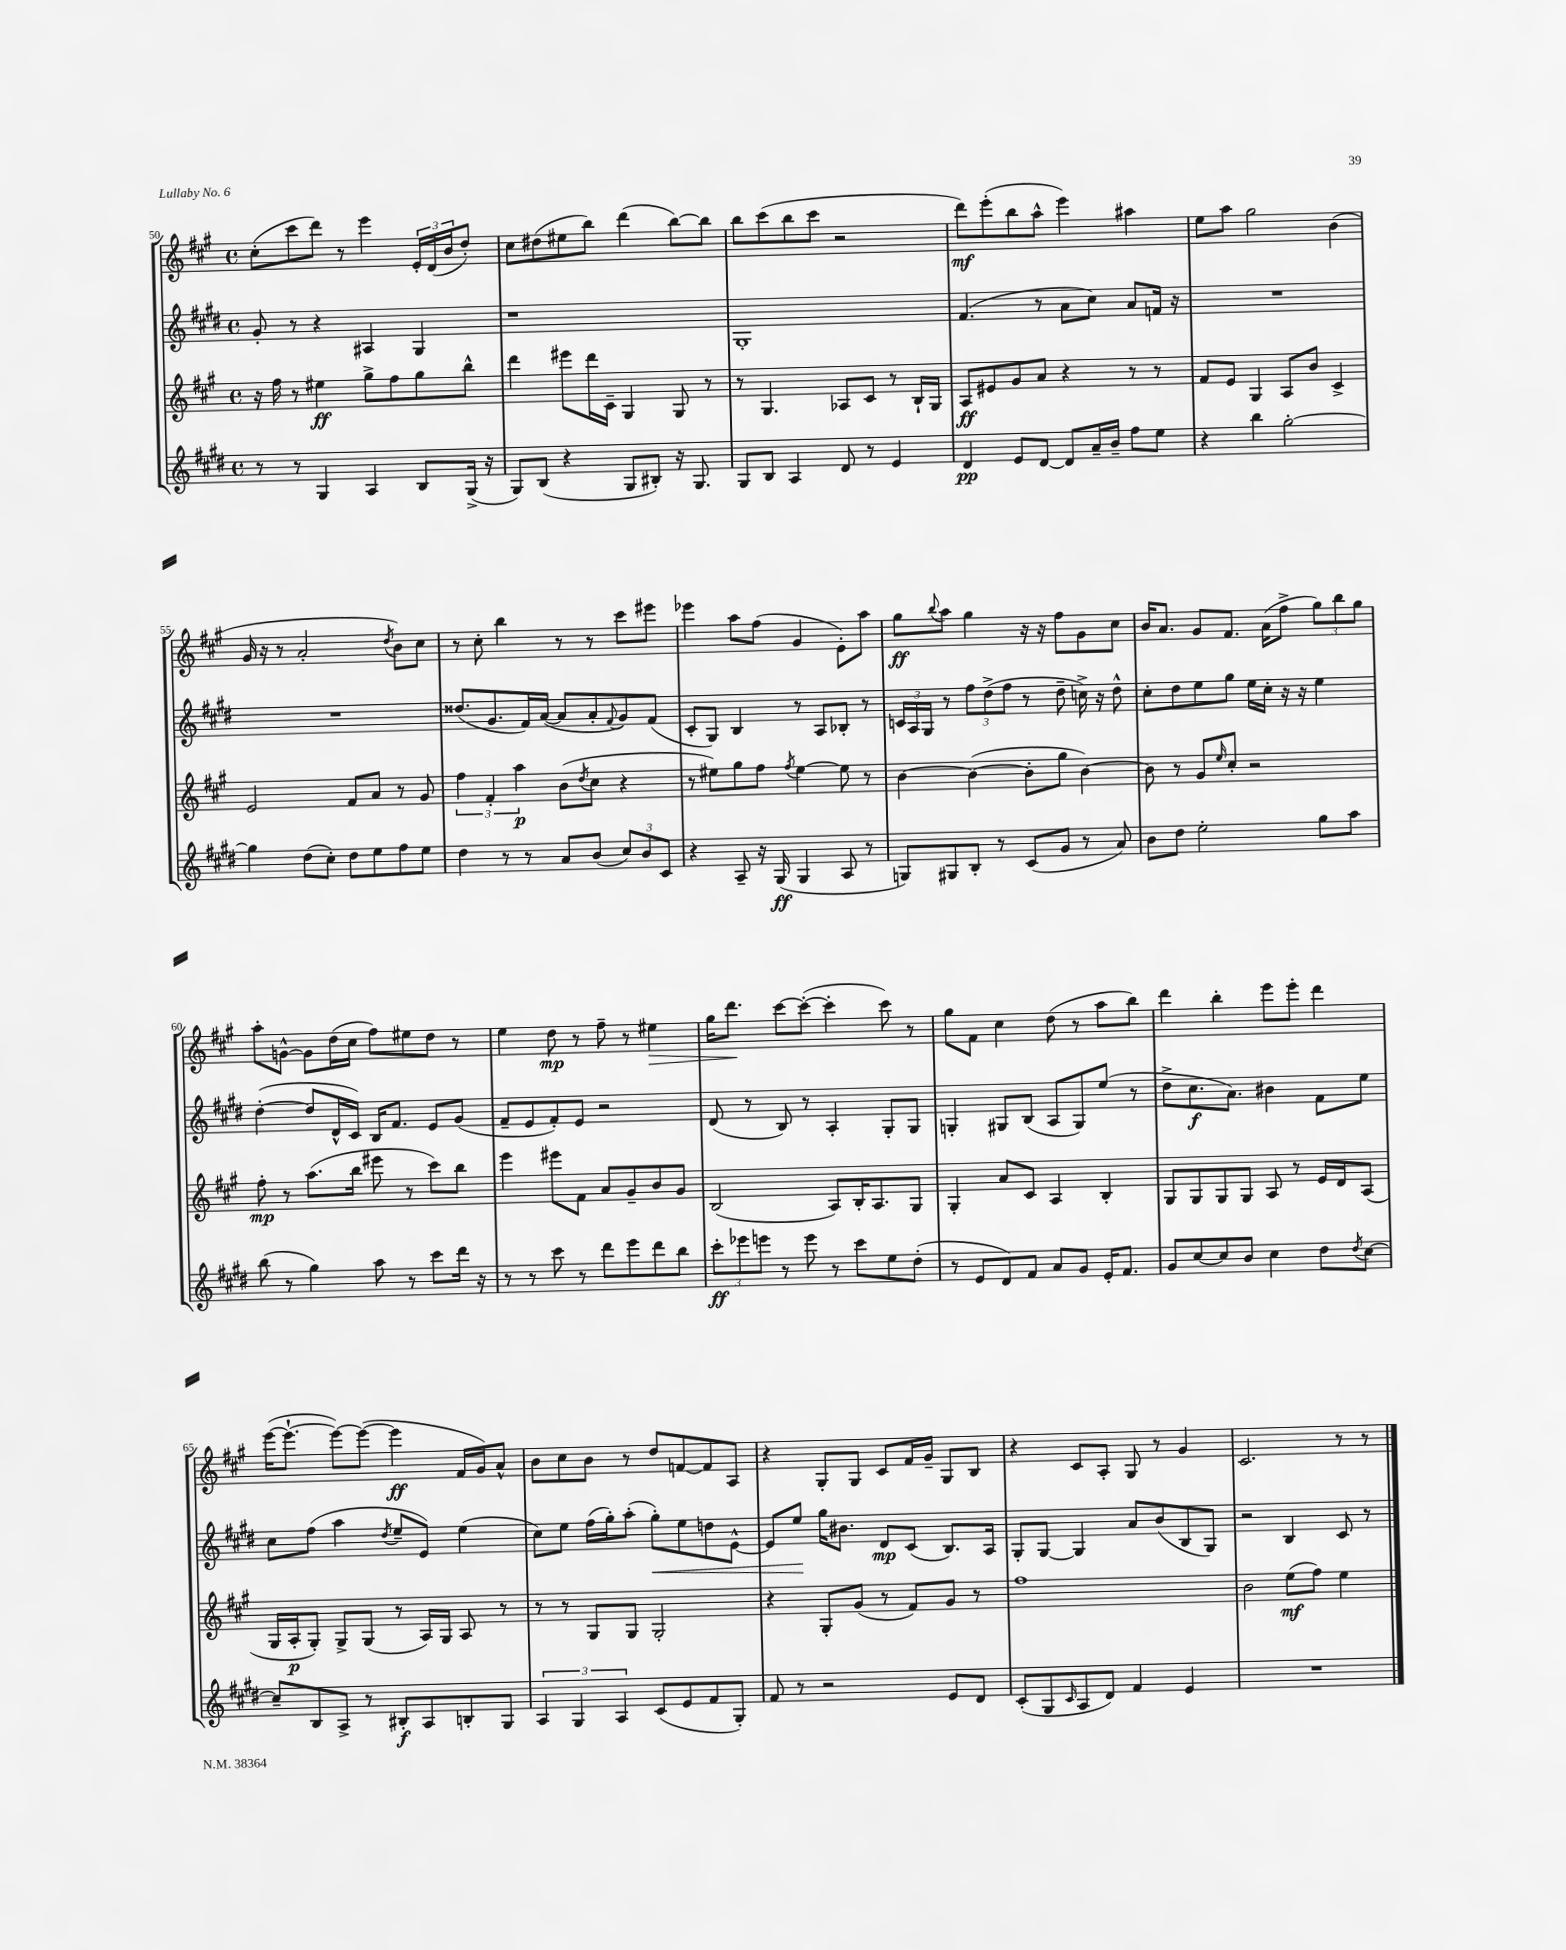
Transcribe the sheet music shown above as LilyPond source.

<<
\new StaffGroup <<
\new Staff = "s0" {
    \clef treble \key a \major \defaultTimeSignature \time 4/4
    cis''8-.( cis'''8 d'''8) r8 e'''4 \tuplet 3/2 { e'16-. d'16( b'16 } d''8-.) |
    cis''8 dis''8( eis''8 b''8) d'''4( b''8~) b''8 |
    b''8 cis'''8( b''8 cis'''8 r2 |
    d'''8\mf) e'''8-.( b''8 a''8-^ e'''4) ais''4 |
    e''8 a''8 gis''2 b'4( |
    gis'16 r16 r8 a'2-. \acciaccatura { d''8 } b'8) cis''8 |
    r8 cis''8-. b''4 r8 r8 cis'''8 eis'''8 |
    ees'''4 a''8 fis''8( gis'4 e'8-.) a''8 |
    gis''8\ff \appoggiatura { b''8 } a''8 gis''4 r16 r16 fis''8 gis'8 cis''8 |
    b'16 a'8. gis'8 fis'8. a'16( fis''8-> \tuplet 3/2 { gis''8) b''8 gis''8 } |
    a''8-. g'8~-^ g'8 d''16( cis''16 fis''8) eis''8 d''8 r8 |
    e''4 d''8\mp r8 fis''8-- r8 eis''4\> |
    gis''16 d'''8.\! cis'''8~ cis'''8~-.( cis'''4-. cis'''8) r8 |
    gis''8 fis'8 cis''4 d''8( r8 a''8 b''8) |
    d'''4 b''4-. e'''8 e'''8-. d'''4 |
    e'''16~( e'''8.~-! e'''8~) e'''8~( e'''4\ff fis'16 gis'16) a'8-^ |
    b'8 cis''8 b'8 r8 d''8 f'8~ f'8 a8 |
    r4 gis8-. gis8 cis'8 fis'16 gis'16-- gis8 b8 |
    r4 cis'8 a8-. gis8 r8 gis'4 |
    cis'2. r8 r8 \bar "|." |
}
\new Staff = "s1" {
    \clef treble \key e \major \defaultTimeSignature \time 4/4
    gis'8-. r8 r4 ais4 gis4 |
    r1 |
    gis1-. |
    fis'4.( r8 a'8 cis''8) a'8 f'16 r16 |
    R1 |
    R1 |
    disis''8.( gis'8. fis'16) a'16~( a'8 a'8-. \appoggiatura { fis'8 } gis'8) fis'8( |
    cis'8-. gis8) b4 r8 a8 bes8-. r8 |
    \tuplet 3/2 { c'16 a16 gis16 } r8 \tuplet 3/2 { fis''8 dis''8->( fis''8 } r8 dis''8-- c''16->) r16 dis''8-^ |
    cis''8-. dis''8 e''8 gis''8 e''16 cis''16-. r16 r16 e''4 |
    dis''4~-.( dis''8 dis'16-^ cis'16) b16 fis'8. e'8 gis'8( |
    fis'8-- e'8 fis'8-.) e'8 r2 |
    dis'8( r8 b8) r8 a4-. gis8-. gis8 |
    g4-. gis8 b8( a8 gis8) e''8( r8 |
    dis''8-> cis''8.\f a'8.) bis'4 fis'8 e''8 |
    cis''8 fis''8( a''4 \acciaccatura { dis''8 } e''8-- e'8) e''4( |
    cis''8) e''8 fis''16( gis''16-.) a''8-.( gis''8-.\<) e''8 d''8 e'8~-^ |
    e'8 e''8\! gis''16 bis'8. dis'8\mp cis'8( b8.) a16 |
    gis8-. gis8~ gis4 a'8 b'8( b8 gis8) |
    r2 b4 cis'8 r8 \bar "|." |
}
\new Staff = "s2" {
    \clef treble \key a \major \defaultTimeSignature \time 4/4
    r16 fis''16 r8 eis''4\ff gis''8-> fis''8 gis''8 b''8-^ |
    d'''4 eis'''8 d'''16 cis'16-- gis4 gis8 r8 |
    r8 gis4. aes8 cis'8 r8 b16-! gis16 |
    a8\ff eis'8 gis'8 a'8 r4 r8 r8 |
    fis'8 e'8 gis4 a8 b'8 cis'4-> |
    e'2 fis'8 a'8 r8 gis'8 |
    \tuplet 3/2 { fis''4 fis'4-. a''4\p } b'8( \acciaccatura { d''8 } cis''8 r4 |
    r8 eis''8) gis''8 fis''8 \acciaccatura { fis''8 } eis''4~ eis''8 r8 |
    b'4~ b'4~( b'8-. gis''8 b'4~) |
    b'8 r8 gis'8 \grace { e''16 } cis''8-. r2 |
    fis''8-.\mp r8 a''8.( b''16 eis'''8 r8 cis'''8) b''8 |
    e'''4 eis'''8 fis'8 a'8 gis'8-- b'8 gis'8 |
    b2( a8) b16-. a8. gis8 |
    gis4-. a'8 cis'8 a4 b4-. |
    gis8 gis8 gis8 gis8 a8 r8 e'16 d'16 a8( |
    gis16 a16-.\p gis8-.) gis8-> gis8( r8 a16) gis16 a8 r8 |
    r8 r8 gis8 gis8 gis2-. |
    r4 gis8-. gis'8( r8 fis'8) gis'8 r8 |
    fis''1 |
    b'2 e''8\mf( fis''8) e''4 \bar "|." |
}
\new Staff = "s3" {
    \clef treble \key e \major \defaultTimeSignature \time 4/4
    r8 r8 gis4 a4 b8 gis16->( r16 |
    gis8) b8( r4 gis8 bis8-.) r16 gis8. |
    gis8 b8 a4 dis'8 r8 e'4 |
    dis'4\pp e'8 dis'8~ dis'8 a'16-- b'16-- fis''8 e''8 |
    r4 b''4 gis''2~-. |
    gis''4 dis''8( cis''8-.) dis''8 e''8 fis''8 e''8 |
    dis''4 r8 r8 a'8 b'8( \tuplet 3/2 { cis''8) b'8 cis'8 } |
    r4 a8-- r16 gis16\ff( gis4 a8 r8 |
    g8) gis8 b8-. r8 cis'8( gis'8 r8 a'8) |
    b'8 dis''8 e''2-. gis''8 a''8 |
    b''8( r8 gis''4) a''8 r8 cis'''8 dis'''16 r16 |
    r8 r8 cis'''8 r8 dis'''8 e'''8 dis'''8 b''8 |
    \tuplet 3/2 { cis'''8-.\ff ees'''8 e'''8 } r8 e'''8 r8 cis'''8 e''8 dis''8-.( |
    r8 e'8 dis'8) fis'8 a'8 gis'8 e'16-. fis'8. |
    gis'8 cis''8~ cis''8 b'8 cis''4 dis''8 \acciaccatura { dis''8 } cis''8~ |
    cis''8-- b8 a8-> r8 bis8-.\f a8 b8-. gis8 |
    \tuplet 3/2 { a4 gis4 a4 } cis'8( e'8 fis'8 gis8-.) |
    fis'8 r8 r2 e'8 dis'8 |
    cis'8-.( gis8 \grace { cis'16 } a8 dis'8) fis'4 e'4 |
    R1 \bar "|." |
}
>>
>>
\layout { \context { \Score currentBarNumber = #50 } }
